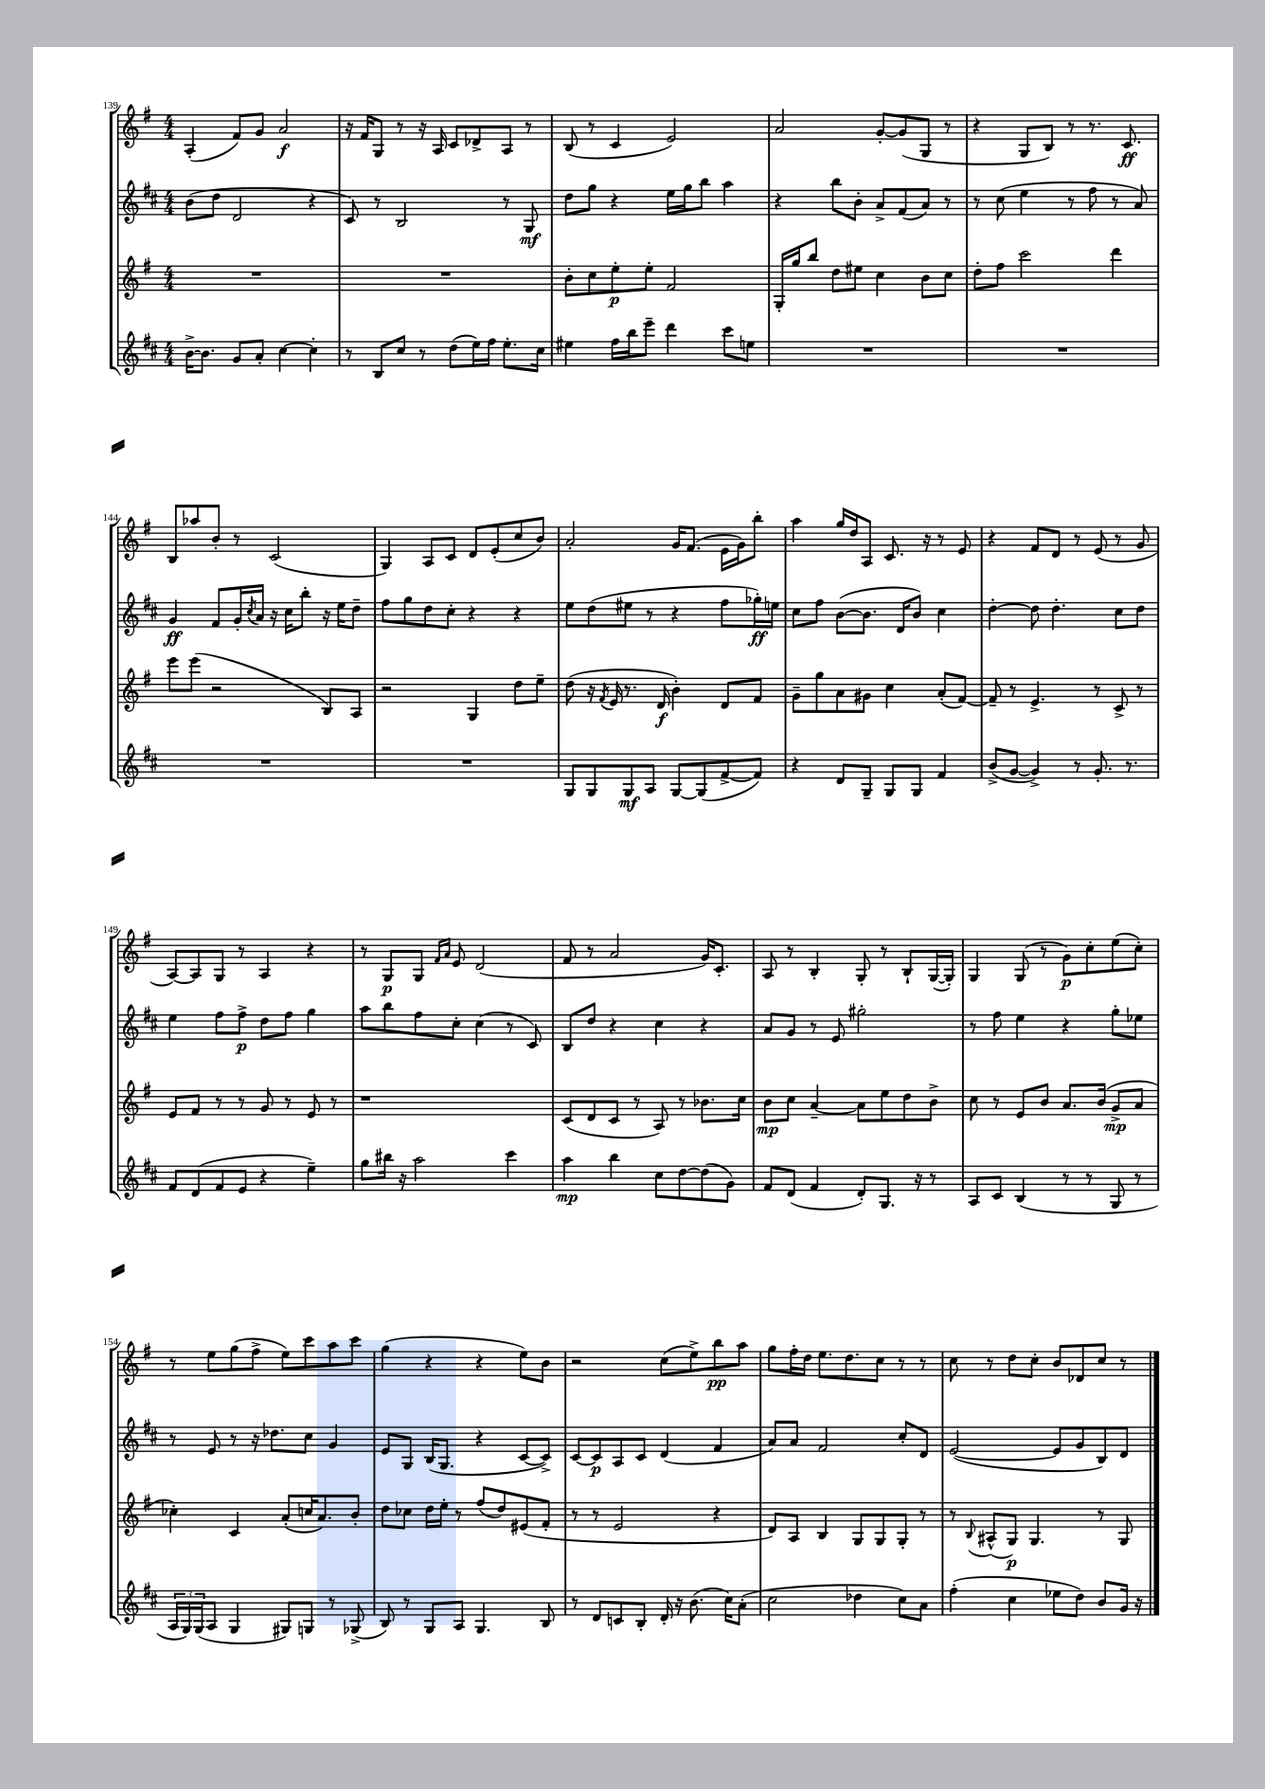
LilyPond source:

<<
\new StaffGroup <<
\new Staff = "s0" {
    \clef treble \key g \major \numericTimeSignature \time 4/4
    a4-.( fis'8) g'8 a'2\f |
    r16 fis'16 g8 r8 r16 a16 c'8 des'8-> a8 r8 |
    b8( r8 c'4 e'2) |
    a'2 g'8~-. g'8( g8 r8 |
    r4 g8 b8) r8 r8. c'8.\ff |
    b8 aes''8 b'8-. r8 c'2( |
    g4) a8 c'8 d'8 e'8-.( c''8 b'8) |
    a'2-. g'16 fis'8.( e'16 g'16) b''8-. |
    a''4 g''16 d''16 a8 c'8. r16 r8 e'8 |
    r4 fis'8 d'8 r8 e'8( r8 g'8 |
    a8~) a8 g8 r8 a4 r4 |
    r8 g8\p g8 \grace { fis'16 a'16 } e'8 d'2( |
    fis'8 r8 a'2 g'16) c'8.-. |
    a8 r8 b4-. g8-. r8 b8-! g16~( g16-.) |
    g4 g8( r8 g'8\p) c''8-. e''8( c''8-.) |
    r8 e''8 g''8( fis''8-> e''8) c'''8 a''8 c'''8 |
    g''4( r4 r4 e''8) b'8 |
    r2 c''8( e''8->) b''8\pp a''8 |
    g''8 fis''16-. d''16 e''8. d''8. c''8 r8 r8 |
    c''8 r8 d''8 c''8-. b'8 des'8 c''8 r8 \bar "|." |
}
\new Staff = "s1" {
    \clef treble \key d \major \numericTimeSignature \time 4/4
    b'8( d''8 d'2 r4 |
    cis'8) r8 b2 r8 g8\mf |
    d''8 g''8 r4 e''16 g''16 b''8 a''4 |
    r4 b''8 b'8-. a'8-> fis'8( a'8) r8 |
    r8 cis''8( e''4 r8 fis''8 r8 a'8) |
    g'4\ff fis'8 g'16-. \acciaccatura { cis''8 } a'16 r16 cis''16 b''8-. r16 e''16 d''8-- |
    fis''8 g''8 d''8 cis''8-. r4 r4 |
    e''8 d''8( eis''8 r8 r4 fis''8 ges''16-.\ff) e''16 |
    cis''8 fis''8 b'8~( b'8. d'16 b'8) cis''4 |
    d''4~-. d''8 d''4.-. cis''8 d''8 |
    e''4 fis''8 fis''8->\p d''8 fis''8 g''4 |
    a''8 b''8 fis''8 cis''8-. cis''4( r8 cis'8) |
    b8 d''8 r4 cis''4 r4 |
    a'8 g'8 r8 e'8 gis''2-. |
    r8 fis''8 e''4 r4 g''8-. ees''8 |
    r8 e'8 r8 r16 des''8. cis''8 g'4 |
    e'8 g8 b16( g8. r4 cis'8~ cis'8->) |
    cis'8~ cis'8\p a8 cis'8 d'4( fis'4 |
    a'8) a'8 fis'2 cis''8-. d'8 |
    e'2~( e'8 g'8 b8) d'8 \bar "|." |
}
\new Staff = "s2" {
    \clef treble \key g \major \numericTimeSignature \time 4/4
    R1 |
    R1 |
    b'8-. c''8 e''8-.\p e''8-. fis'2 |
    g16-. g''16 b''8 d''8 eis''8 c''4 b'8 c''8 |
    d''8-. fis''8 c'''2 d'''4 |
    e'''8 e'''8( r2 b8) a8 |
    r2 g4 d''8 e''8-- |
    d''8( r16 \acciaccatura { fis'8 } e'16 r8. d'16\f b'4-.) d'8 fis'8 |
    g'8-- g''8 a'8 gis'8 c''4 a'8-.( fis'8~) |
    fis'8-- r8 e'4.-> r8 c'8-> r8 |
    e'8 fis'8 r8 r8 g'8 r8 e'8 r8 |
    r1 |
    c'8( d'8 c'8 r8 a8) r8 bes'8. c''16 |
    b'8\mp c''8 a'4~-- a'8 e''8 d''8 b'8-> |
    c''8 r8 e'8 b'8 a'8. b'16( g'8->\mp a'8 |
    ces''4-.) c'4 a'8-.( c''16 a'8.) b'8-. |
    d''8 ces''8 d''16 e''16-. r8 fis''8( d''8) eis'8( fis'8-. |
    r8 r8 e'2 r4 |
    d'8) a8 b4 g8 g8 g8-. r8 |
    r8 \appoggiatura { b8 } ais8-^( g8\p) g4. r8 g8 \bar "|." |
}
\new Staff = "s3" {
    \clef treble \key d \major \numericTimeSignature \time 4/4
    b'16~-> b'8. g'8 a'8-. cis''4~ cis''4-. |
    r8 b8 cis''8 r8 d''8( e''16) fis''16 e''8.-. cis''16 |
    eis''4 fis''16 b''16 e'''8-- d'''4 cis'''8 e''8 |
    R1 |
    R1 |
    R1 |
    R1 |
    g8 g8 g8\mf a8 g8~ g8( fis'8~-> fis'8) |
    r4 d'8 g8-- g8 g8 fis'4 |
    b'8->( g'8~ g'4->) r8 g'8.-. r8. |
    fis'8 d'8( fis'8 e'8 r4 e''4--) |
    g''8 bis''16 r16 a''2 cis'''4 |
    a''4\mp b''4 cis''8 d''8~ d''8( g'8) |
    fis'8 d'8( fis'4 d'8-.) g8. r16 r8 |
    a8 cis'8 b4( r8 r8 g8 r8 |
    \tuplet 3/2 { a16 g16) g16( } a8 g4 gis8) g8 r8 ges8->( |
    b8) r8 g8 a8 g4. b8 |
    r8 d'8 c'8 b8-. d'16-. r16 b'8.( cis''16) a'8-.( |
    cis''2 des''4 cis''8) a'8 |
    fis''4-.( cis''4 ees''8 d''8) b'8 g'16 r16 \bar "|." |
}
>>
>>
\layout { \context { \Score currentBarNumber = #139 } }
